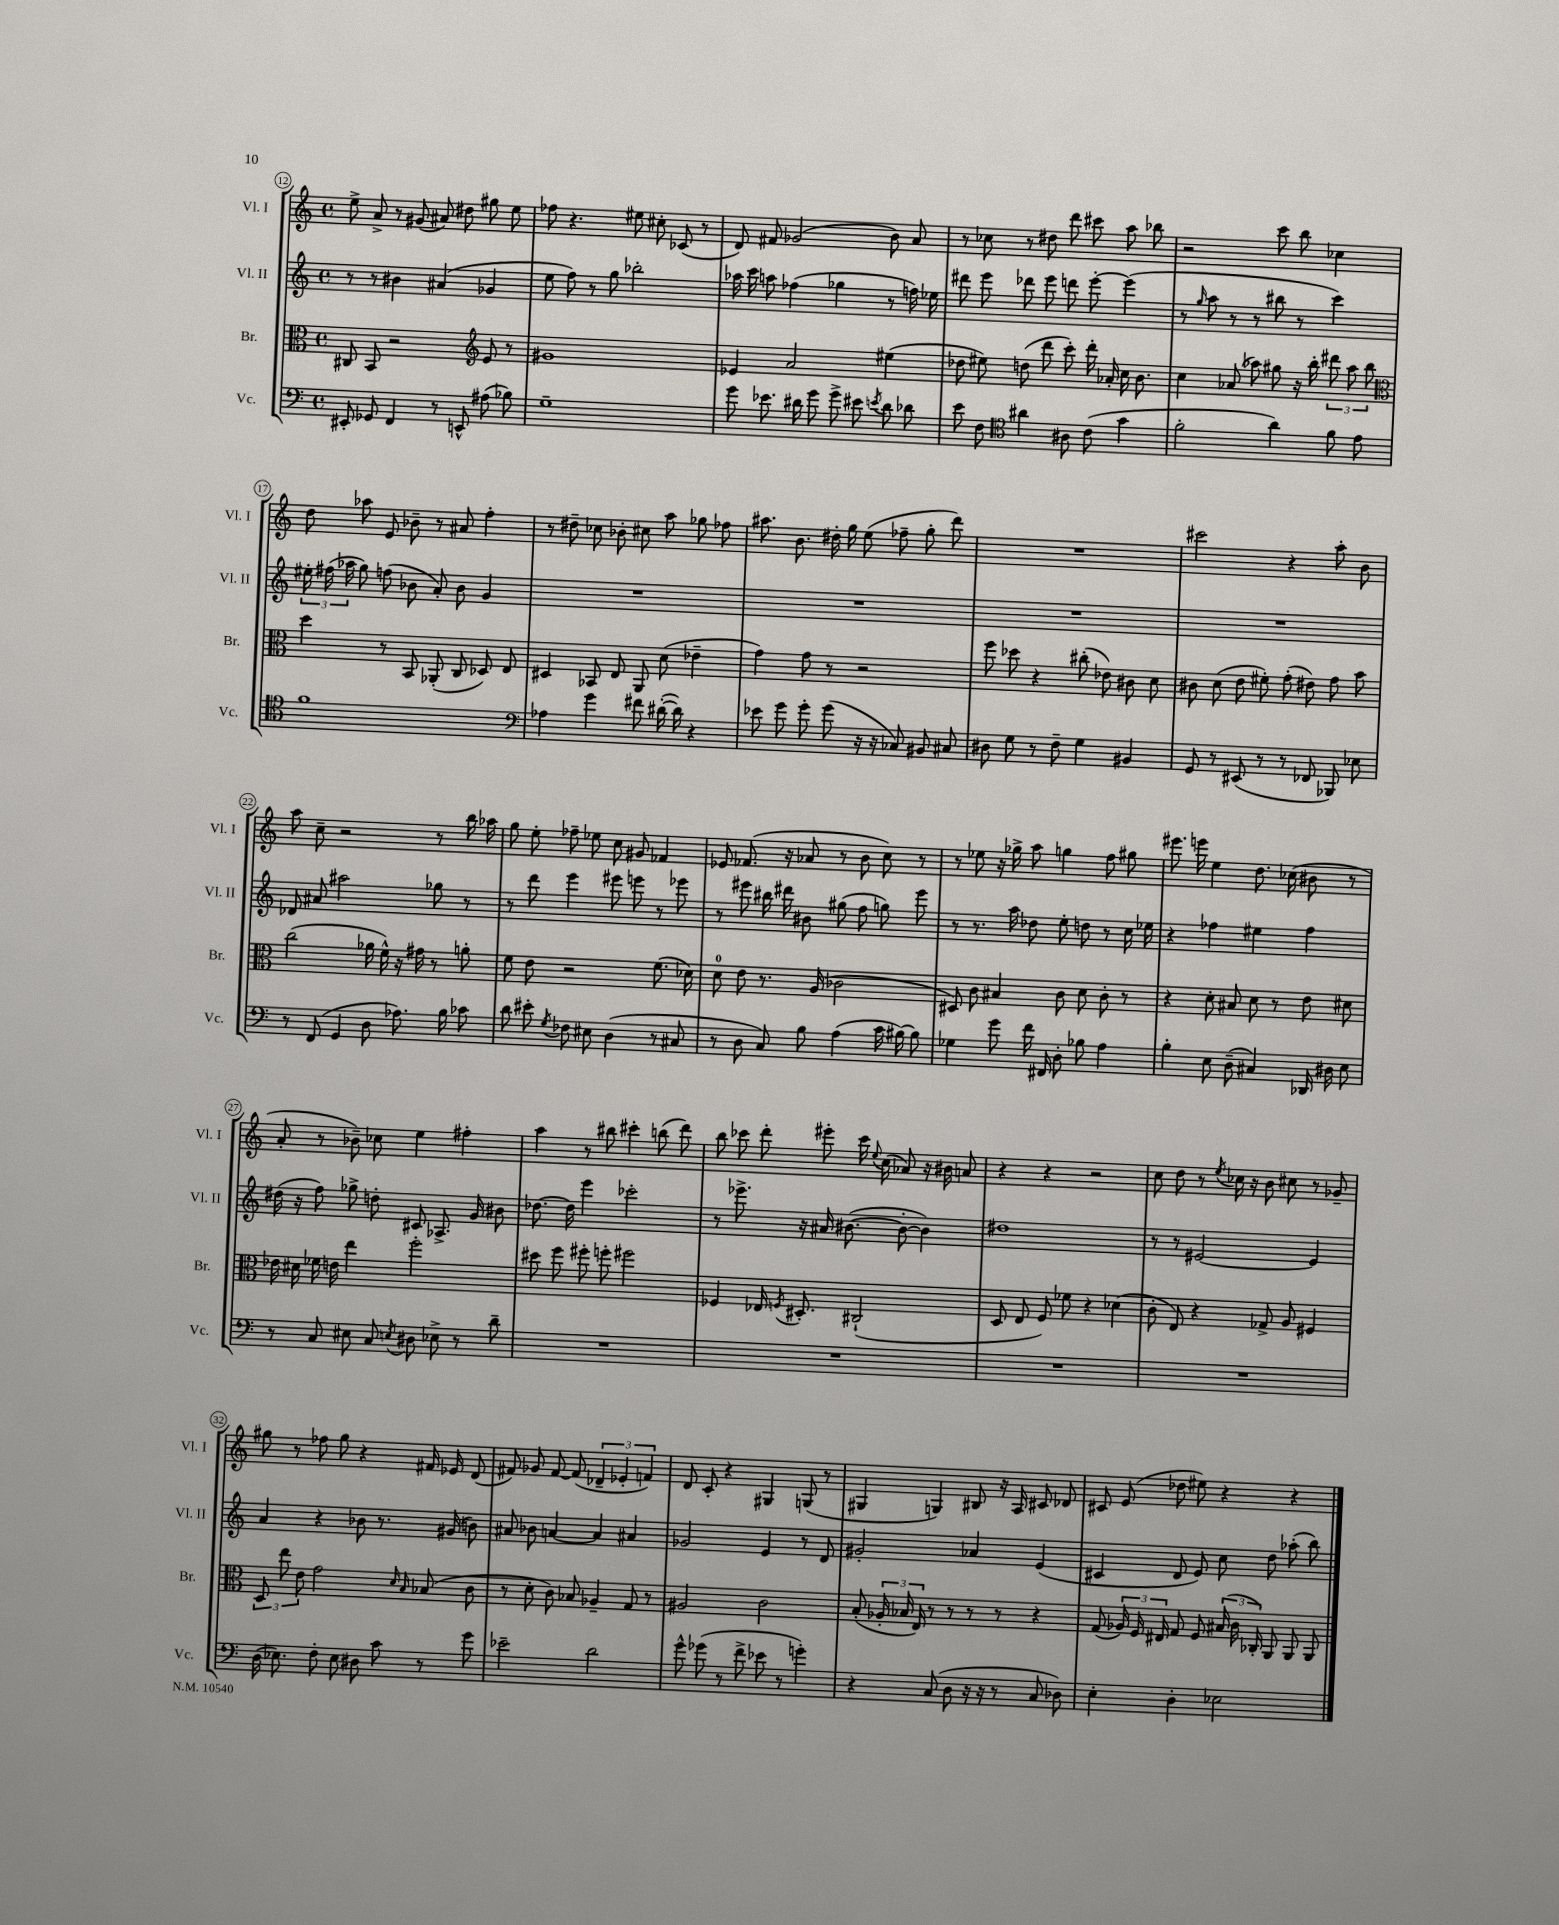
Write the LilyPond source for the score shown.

<<
\new StaffGroup <<
\new Staff = "s0" \with { instrumentName = "Vl. I" shortInstrumentName = "Vl. I" } {
    \clef treble \key c \major \defaultTimeSignature \time 4/4
    \autoBeamOff e''8-> a'8-> r8 gis'8( ais'8) dis''8 gis''8 e''8 |
    fes''8 r4. eis''8 cis''8-. ces'8( r8 |
    d'8) fis'8 ges'2( b'8) a'8 |
    r8 ces''8 r8 dis''8 d'''8 cis'''8 a''8 bes''8 |
    r2 c'''8 b''8 ces''4 |
    d''8 aes''8 e'8 bes'8-- r8 ais'8 f''4-. |
    r8 dis''8-- ces''8 bes'8-. cis''8 a''8 ges''8 fes''8 |
    ais''8. b'8. dis''16-. g''16 e''8( fes''8-- g''8-. d'''8) |
    R1 |
    cis'''2 r4 a''8-. b'8 |
    a''8 c''8-- r2 r8 b''16 aes''16 |
    g''8 e''8-. fes''8-- ees''8 c''8 gis'8 fes'4 |
    ees'8 fes'8.( r16 aes'8 r8 b'8 c''8) r8 |
    r8 ees''8 r16 ges''16-> a''8 g''4 f''8 gis''8 |
    eis'''8. e'''16 e''4 d''8. ces''16( bis'8 r8 |
    a'8-. r8 bes'8--) ces''8 e''4 fis''4-. |
    a''4 r8 bis''8 cis'''4-. b''8( d'''8) |
    b''8 ces'''8 d'''8-. eis'''8-. ces'''16 \appoggiatura { e''8 } c''16( aes'8) r16 bis'16 a'8 |
    r4 r4 r2 |
    c''8 d''8 r8 \acciaccatura { e''8 } ces''16 r16 b'8 cis''8 r8 ges'8-- |
    gis''8 r8 fes''8 gis''8 r4 fis'16 ees'16 d'8( |
    fis'8) ges'8 fis'8~ fis'8( \tuplet 3/2 { des'4-- ees'4-. f'4) } |
    d'8 c'8-. r4 gis4 g8( r8 |
    gis4 g4) bis8 r16 a16 cis'8 des'8 |
    cis'8 e'8( des''8 eis''8) r4 r4 \bar "|." |
}
\new Staff = "s1" \with { instrumentName = "Vl. II" shortInstrumentName = "Vl. II" } {
    \clef treble \key c \major \defaultTimeSignature \time 4/4
    \autoBeamOff r8 r8 bis'4 ais'4( ges'4 |
    e''8 f''8) r8 g''8 bes''2-. |
    aes''16 c'''16 a''8 fes''4( ges''4 r8 f''16) ees''16 |
    dis'''8 e'''8 des'''8 e'''8 d'''8 e'''8~-. e'''4( |
    r8 \grace { g''16 } a''8 r8 r8 bis''8 r8 c'''4) |
    \tuplet 3/2 { eis''16-. fis''16( aes''16 } g''8) f''8( bes'8 a'8-.) bes'8 g'4 |
    R1 |
    R1 |
    R1 |
    R1 |
    des'8 ais'8 ais''2 ges''8 r8 |
    r8 d'''8 e'''4 eis'''8 e'''8 r8 ees'''8 |
    r8 eis'''8 bis''16 dis'''16 bis'8 gis''8( f''8 g''8) eis'''8 |
    r8 r8. a''16 des''8 e''8-. d''8 r8 c''16 ees''16 |
    r4 fes''4 eis''4 fes''4 |
    dis''16( r16 f''8) ges''8-> d''8-. cis'8 aes8.-> g'16 bis'8 |
    des''8.~ des''16 e'''4 ces'''2-. |
    r8 ees'''8.-> r16 ais'16 bis'8.~( bis'8~-. bis'4) |
    dis''1 |
    r8 r8 eis'2~ eis'4 |
    a'4 r4 bes'8 r8. gis'16( b'8) |
    ais'8 bes'8 a'4~ a'4 ais'4 |
    ges'2 e'4 r8 d'8 |
    gis'2-. aes'4 e'4( |
    cis'4 d'8 e'8) c''8 d''8 aes''8-.( b''8) \bar "|." |
}
\new Staff = "s2" \with { instrumentName = "Br." shortInstrumentName = "Br." } {
    \clef alto \key c \major \defaultTimeSignature \time 4/4
    \autoBeamOff cis8 b,8 r2 \clef treble e'8 r8 |
    gis'1 |
    ees'4 a'2 eis''4( |
    des''8 eis''8) d''8( d'''8 c'''8-.) d'''16-. aes'16-. c''16 b'8. |
    c''4 aes'8( aes''8) gis''8 r16 b''16-. \tuplet 3/2 { dis'''8 aes''8 b''8 } |
    \clef alto d''4 r8 b,8 aes,8-.( c8 des8) e8 |
    dis4 bes,8 e8 a,8 d'8( ees'4-- |
    g'4) g'8 r8 r2 |
    f''8 des''8 r4 cis''8-.( ees'8) cis'8 d'8 |
    cis'8 d'8( e'8 fis'8-.) g'8-.( eis'8) g'8 b'8 |
    c''2( aes'16 f'16-^) r16 gis'16 r8 a'8-. |
    f'8 e'8 r2 f'8.( des'16) |
    d'8-0 e'8 r8. a16( ces'2 |
    dis8) c'8 bis4 c'8 d'8 c'8-. r8 |
    r4 d'8-. bis8 d'8 r8 e'8 dis'8 |
    ees'16 dis'16 fes'16 e'16 e''4 f''2-. |
    dis''8 f''8 fis''8-. f''8-. fis''2 |
    fes4 ees16 \acciaccatura { f8 } dis8.-. cis2-!( |
    d8 e8 f8) fes'8 r4 des'4( |
    c'8-. e8) r4 ges8-> a8 fis4 |
    \tuplet 3/2 { d8 e''8 e'8 } g'2 \grace { d'16 b16 } bes8( c'8 |
    r8 d'8-. c'8) bes8 aes4-- g8 r8 |
    ais2 c'2 |
    b8-.( \tuplet 3/2 { aes16-. bes16 e16) } r8 r8 r8 r8 r4 |
    g8( \tuplet 3/2 { aes16) f16 eis16 } g8 f8 \tuplet 3/2 { bis16( c'16 ces16-.) } a,8 a,8 a,8 \bar "|." |
}
\new Staff = "s3" \with { instrumentName = "Vc." shortInstrumentName = "Vc." } {
    \clef bass \key c \major \defaultTimeSignature \time 4/4
    \autoBeamOff eis,8-. ges,8 f,4 r8 e,8-^ ais8( bes8) |
    g1-- |
    g'8 ees'8. dis'16 g'8 g'8-> eis'8 \acciaccatura { e'8 } dis'8 des'8 |
    e'8 f8 \clef tenor ais'4 ais8 c'8( g'4 |
    f'2-. a'4) f'8 e'8 |
    f'1 |
    \clef bass aes4 g'4 fis'8 dis'16~-.( dis'16) r4 |
    ees'8 g'8 g'8-. g'8( r16 r16 ces8) bis,8 cis8 |
    dis8 g8 r8 f8-- g4 bis,4 |
    g,8 r8 eis,8( r8 r8 fes,8 bes,,8) ees8 |
    r8 f,8( g,4 d8 aes8.) b16 ces'8 |
    d'8 eis'8-. \acciaccatura { g8 } fes8 eis8 d4( r8 cis8 |
    r8 d8 c8) b8 a4( c'16 bis16~) bis8 |
    ges4 g'8 f'16 fis,16 d8-. bes8 a4 |
    b4-. e8 d8--( cis4) des,16 dis16 e8 |
    r8 c8 eis8 c8 \acciaccatura { e8 } dis8 ees8-> r8 d'8-- |
    R1 |
    R1 |
    R1 |
    R1 |
    d16( ees8.) f8-. ees8 dis8 c'8 r8 g'8 |
    ees'2-- d'2 |
    g'8-^ ges'8( r8 f'8-> ees'8 r8 g'4-.) |
    r4 c8( d8 r16 r16 r8 c8 des8) |
    e4-. d4-. ees2 \bar "|." |
}
>>
>>
\layout { \context { \Score currentBarNumber = #12 \override BarNumber.stencil = #(make-stencil-circler 0.1 0.3 ly:text-interface::print) } }
